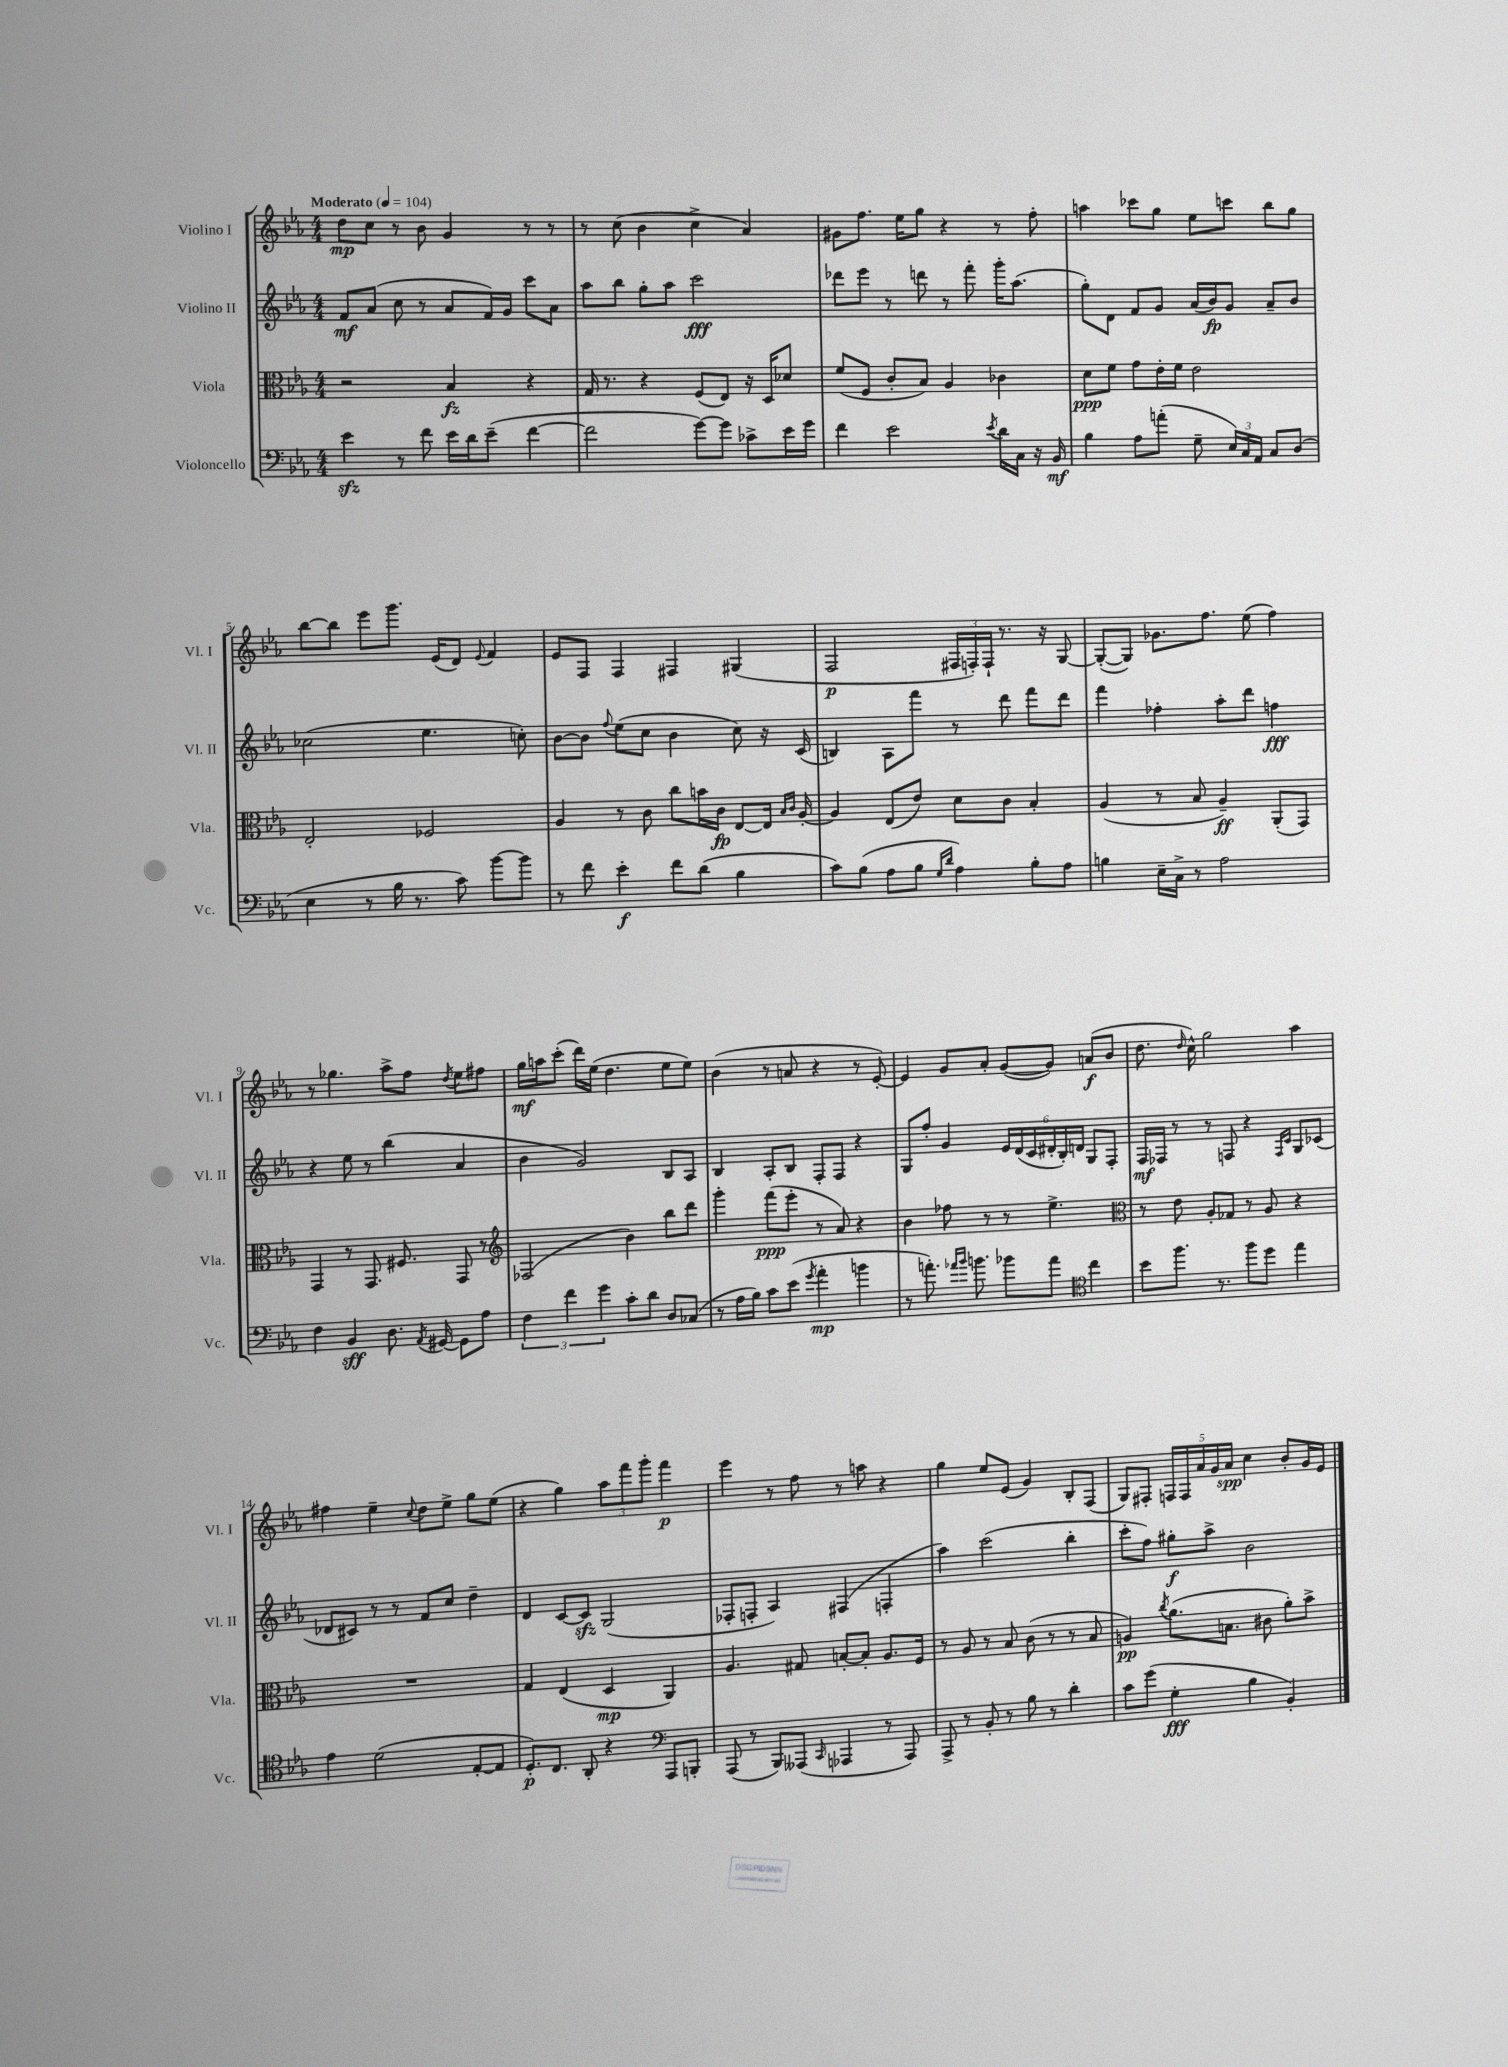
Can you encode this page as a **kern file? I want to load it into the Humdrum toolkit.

**kern	**dynam	**kern	**dynam	**kern	**dynam	**kern	**dynam
*part4	*part4	*part3	*part3	*part2	*part2	*part1	*part1
*staff4	*staff4	*staff3	*staff3	*staff2	*staff2	*staff1	*staff1
*I"Violoncello	*	*I"Viola	*	*I"Violino II	*	*I"Violino I	*
*I'Vc.	*	*I'Vla.	*	*I'Vl. II	*	*I'Vl. I	*
*clefF4	*	*clefC3	*	*clefG2	*	*clefG2	*
*k[b-e-a-]	*	*k[b-e-a-]	*	*k[b-e-a-]	*	*k[b-e-a-]	*
*M4/4	*	*M4/4	*	*M4/4	*	*M4/4	*
*MM104	*	*MM104	*	*MM104	*	*MM104	*
=1	=1	=1	=1	=1	=1	=1	=1
!	!	!	!	!	!	!LO:TX:a:B:t=Moderato	!
4e-zz\	.	2r	.	8f/L	mf	8dd\L	mp
.	.	.	.	(8a-/J	.	8cc\J	.
8r	.	.	.	8cc\	.	8r	.
8f\	.	.	.	8r	.	8b-\	.
16e-\LL	.	4B-/	fz	8a-/L	.	4g/	.
16d\J	.	.	.	.	.	.	.
(8e-~\J	.	.	.	16f/L)	.	.	.
.	.	.	.	16g/JJ	.	.	.
[4f\	.	4r	.	8ccc\L	.	8r	.
.	.	.	.	8a-\J	.	8r	.
=2	=2	=2	=2	=2	=2	=2	=2
2f\]	.	16G/	.	8aa-\L	.	8r	.
.	.	8.r	.	.	.	.	.
.	.	.	.	8bb-\J	.	(8cc\	.
.	.	4r	.	8gg'\L	.	4b-\	.
.	.	.	.	8aa-\J	.	.	.
[8g\L)	.	(8F/L	.	2ccc\	fff	4cc^\	.
8g\J]	.	8E-/J)	.	.	.	.	.
8c-X^\L	.	16r	.	.	.	4a-/)	.
.	.	16D/KL	.	.	.	.	.
16e-\L	.	8d-X/J	.	.	.	.	.
16g\JJ	.	.	.	.	.	.	.
=3	=3	=3	=3	=3	=3	=3	=3
4f\	.	(8f/L	.	8ddd-X\L	.	8g#X\L	.
.	.	8F/J	.	8eee-\J	.	8.ff\J	.
2e-\	.	8c'/L	.	8r	.	.	.
.	.	.	.	.	.	16ee-\KL	.
.	.	8B-/J)	.	8dddn\	.	8gg\J	.
.	.	4A-/	.	8r	.	4r	.
.	.	.	.	8fff'\	.	.	.
8qe-/	.	.	.	.	.	.	.
16d\LL	.	4c-X\	.	16ggg'\KL	.	8r	.
16C\JJ	.	.	.	(8.aa-\J	.	.	.
16r	.	.	.	.	.	8ff'\	.
16BB-/	mf	.	.	.	.	.	.
=4	=4	=4	=4	=4	=4	=4	=4
4B-\	.	8d\L	ppp	8gg'\L)	.	4aan\	.
.	.	8f\J	.	8d\J	.	.	.
8A-\L	.	8g\L	.	8f/L	.	8ccc-X\L	.
(8an'\J	.	16e-'\L	.	8g/J	.	8gg\J	.
.	.	16f\JJ	.	.	.	.	.
8G~\	.	2e-\	.	(16a-/LL	.	8ee-\L	.
.	.	.	.	16b-/J)	fp	.	.
24E-/LL)	.	.	.	8g/J	.	8cccn\J	.
24C/	.	.	.	.	.	.	.
24AA-/JJ	.	.	.	.	.	.	.
8C/L	.	.	.	8a-~/L	.	8bb-\L	.
(8D/J	.	.	.	8b-/J	.	8gg\J	.
!!LO:LB:g=z
=5	=5	=5	=5	=5	=5	=5	=5
4E-\	.	2E-'/	.	(2cc-X\	.	[8bb-\L	.
.	.	.	.	.	.	8bb-\J]	.
8r	.	.	.	.	.	8eee-\L	.
16B-\	.	.	.	.	.	8.ggg\J	.
8.r	.	.	.	.	.	.	.
.	.	2F-X/	.	4.ee-\	.	.	.
.	.	.	.	.	.	(16e-/KL	.
8c\)	.	.	.	.	.	8d/J)	.
.	.	.	.	.	.	8qqe-/	.
[8b-\L	.	.	.	.	.	4f/	.
8b-\J]	.	.	.	8ccn'\)	.	.	.
=6	=6	=6	=6	=6	=6	=6	=6
8r	.	4A-/	.	[8b-\L	.	8e-/L	.
8f\	.	.	.	8b-\J]	.	8F/J	.
.	.	.	.	8qqff/	.	.	.
4e-'\	f	8r	.	(8ee-\L	.	4F/	.
.	.	8c\	.	8cc\J	.	.	.
8f\L	.	8cc\L	.	4b-\	.	4F#X/	.
(8d\J	.	16bn\L	.	.	.	.	.
.	.	16c\JJ	fp	.	.	.	.
4B-\	.	[8E-/L	.	8cc\)	.	(4G#X/	.
.	.	16E-/Jk]	.	16r	.	.	.
.	.	16qqB-/LL	.	.	.	.	.
.	.	16qqc/JJ	.	.	.	.	.
.	.	[16A-'/	.	(16c/	.	.	.
=7	=7	=7	=7	=7	=7	=7	=7
8c\L)	.	4A-/]	.	4Bn/)	.	2F/	p
(8B-\J	.	.	.	.	.	.	.
8A-\L	.	(8E-/L	.	8A-\L	.	.	.
8B-\J	.	8e-/J)	.	8fff\J	.	.	.
16qqG/LL	.	.	.	.	.	.	.
16qqd/JJ	.	.	.	.	.	.	.
4A-\)	.	8d\L	.	8r	.	24F#X/LL	.
.	.	.	.	.	.	24Fn'/)	.
.	.	.	.	.	.	24F`/JJ	.
.	.	8c\J	.	8ddd\	.	8.r	.
8B-'\L	.	4B-'/	.	8fff\L	.	.	.
.	.	.	.	.	.	16r	.
8A-\J	.	.	.	8ddd\J	.	[8G/	.
=8	=8	=8	=8	=8	=8	=8	=8
4Bn\	.	(4A-/	.	4fff\	.	(8G'/L_	.
.	.	.	.	.	.	8G/J])	.
16E-~\LL	.	8r	.	4ff-X'\	.	8.g-X\L	.
16C^\JJ	.	.	.	.	.	.	.
8r	.	8B-/	.	.	.	.	.
.	.	.	.	.	.	8.ff\J	.
2A-\	.	4A-~/)	ff	8aa-'\L	.	.	.
.	.	.	.	8ddd\J	.	(8ee-\	.
.	.	(8AA-'/L	.	4ffn\	fff	4ff\)	.
.	.	8GG/J)	.	.	.	.	.
!!LO:LB:g=z
=9	=9	=9	=9	=9	=9	=9	=9
4F\	.	4GG/	.	4r	.	8r	.
.	.	.	.	.	.	4.gg-X\	.
4BB-/	sff	8r	.	8ee-\	.	.	.
.	.	8.GG/	.	8r	.	.	.
8.D\	.	.	.	(4bb-\	.	8aa-^\L	.
.	.	8.F#X/	.	.	.	.	.
.	.	.	.	.	.	8ff\J	.
8qAA-/	.	.	.	.	.	.	.
[16GG#X/	.	.	.	.	.	.	.
.	.	.	.	.	.	8qdd/	.
8GG#\L]	.	8GG/	.	4a-/	.	8ee-\L	.
8A-\J	.	8r	.	.	.	8ff#X\J	.
=10	=10	=10	=10	=10	=10	=10	=10
*	*	*clefG2	*	*	*	*	*
6F\	.	(2F-X/	.	4b-\	.	16gg\LL	mf
.	.	.	.	.	.	16aan\J	.
.	.	.	.	.	.	(8ccc'\J	.
6f\	.	.	.	.	.	.	.
.	.	.	.	2g/)	.	16ddd\LL)	.
.	.	.	.	.	.	(16ee-\JJ	.
6g\	.	.	.	.	.	.	.
.	.	.	.	.	.	4.dd\	.
8c'\L	.	4b-\)	.	.	.	.	.
8d\J	.	.	.	.	.	.	.
8D/L	.	8bb-\L	.	8B-/L	.	8ee-\L	.
(8C-X/J	.	8ddd\J	.	8A-/J	.	8ee-\J)	.
=11	=11	=11	=11	=11	=11	=11	=11
8r	.	4ggg'\	.	4B-/	.	(4b-\	.
16A-\LL	.	.	.	.	.	.	.
16B-\JJ)	.	.	.	.	.	.	.
8c\L	.	(8fff\L	ppp	8A-'/L	.	8r	.
(8e-\J	.	8eee-'\J	.	8B-/J	.	8an/	.
8qg/	.	.	.	.	.	.	.
4a-'\	mp	8r	.	8F'/L	.	4r	.
.	.	8a-/)	.	8F/J	.	.	.
4bn\	.	4r	.	4r	.	8r	.
.	.	.	.	.	.	[8e-'/)	.
=12	=12	=12	=12	=12	=12	=12	=12
8r	.	4b-\	.	8G/L	.	4e-/]	.
8.an'\)	.	.	.	8ff'/J	.	.	.
.	.	8ff-X\	.	4g/	.	8g/L	.
16qqa-X/LL	.	.	.	.	.	.	.
16qqb-/JJ	.	.	.	.	.	.	.
8.bn\	.	.	.	.	.	.	.
.	.	8r	.	.	.	8a-'/J	.
8b-X\L	.	8r	.	24e-/LL	.	([8g/L	.
.	.	.	.	(24d/	.	.	.
.	.	.	.	24c/	.	.	.
8a-\J	.	4.ee-^\	.	24d#X'/	.	8g/J])	.
.	.	.	.	24B-'/)	.	.	.
.	.	.	.	24dn/JJ	.	.	.
*clefC4	*	*	*	*	*	*	*
4cc\	.	.	.	8G/L	.	(8an/L	f
.	.	.	.	8F'/J	.	8b-/J	.
=13	=13	=13	=13	=13	=13	=13	=13
*	*	*clefC3	*	*	*	*	*
8b-\L	.	8r	.	16F/LL	mf	8.dd\	.
.	.	.	.	16F-X/JJ	.	.	.
8.ff\J	.	8e-\	.	8r	.	.	.
.	.	.	.	.	.	16qqdd/	.
.	.	.	.	.	.	16cc^^\)	.
.	.	8A-'/L	.	8r	.	2gg\	.
8.r	.	.	.	.	.	.	.
.	.	8G-X/J	.	8Fn/	.	.	.
8ff\L	.	8r	.	4r	.	.	.
8dd\J	.	8A-/	.	.	.	.	.
.	.	.	.	16qqF/LL	.	.	.
.	.	.	.	16qqc/JJ	.	.	.
4ee-\	.	4r	.	8G/L	.	4aa-\	.
.	.	.	.	(8c-X/J	.	.	.
!!LO:LB:g=z
=14	=14	=14	=14	=14	=14	=14	=14
4e-\	.	1r	.	8d-X/L	.	4ff#X\	.
.	.	.	.	8c#X/J)	.	.	.
(2d\	.	.	.	8r	.	4ee-~\	.
.	.	.	.	8r	.	.	.
.	.	.	.	.	.	8qqcc/	.
.	.	.	.	8f/L	.	8dd\L	.
.	.	.	.	8cc/J	.	8ee-^\J	.
[8E-'/L	.	.	.	4dd~\	.	8gg\L	.
8E-/J]	.	.	.	.	.	(8ee-\J	.
=15	=15	=15	=15	=15	=15	=15	=15
8.D'/L)	p	4G/	.	4d/	.	4r	.
8.C/J	.	.	.	.	.	.	.
.	.	(4E-/	.	[8c/L	.	4gg\)	.
8AA-'/	.	.	.	8czz/J]	.	.	.
4r	.	4D/	mp	(2G/	.	12aa-\L	.
.	.	.	.	.	.	12fff\	.
.	.	.	.	.	.	12ggg'\J	.
*clefF4	*	*	*	*	*	*	*
8AAA-/L	.	4AA-/)	.	.	.	4fff\	p
8BBBn'/J	.	.	.	.	.	.	.
=16	=16	=16	=16	=16	=16	=16	=16
(8AAA-/	.	4.A-/	.	8F-X'/L	.	4eee-\	.
8r	.	.	.	8Fn'/J	.	.	.
8BBB-/L)	.	.	.	4A-/)	.	8r	.
(8AAA--X/J	.	8G#X/	.	.	.	8ff\	.
16qqCC/	.	.	.	.	.	.	.
4AAA-X/	.	[8Bn'/L	.	(4F#X/	.	8r	.
.	.	8B'/J]	.	.	.	8aan\	.
8r	.	8.A-/L	.	4Fn'/	.	4r	.
8AAA-/)	.	.	.	.	.	.	.
.	.	16F/Jk	.	.	.	.	.
=17	=17	=17	=17	=17	=17	=17	=17
8AAA-^/	.	8r	.	4aa-\)	.	4gg\	.
8r	.	8A-/	.	.	.	.	.
8BB-'/	.	8r	.	(2ccc\	.	8ee-/L	.
8r	.	8B-/	.	.	.	(8e-/J	.
8B-\	.	(8c\	.	.	.	4g/)	.
8r	.	8r	.	.	.	.	.
4d'\	.	8r	.	4bb-'\	.	8B-'/L	.
.	.	8B-/	.	.	.	(8F/J	.
=18	=18	=18	=18	=18	=18	=18	=18
8c\L	.	4An/)	pp	8ccc'\L	.	8G/L)	.
(8g\J	.	.	.	8ff\J)	.	8F#X'/J	.
.	.	8qcc/	.	.	.	.	.
4G'\	fff	(8.a-\L	.	8gg#X'\L	f	20Fn/LL	.
.	.	.	.	.	.	20F/	.
.	.	.	.	.	.	20a-/	.
.	.	.	.	8aa-^\J	.	.	.
.	.	.	.	.	.	20g/	.
.	.	8.Bn\J	.	.	.	.	.
.	.	.	.	.	.	20a-/JJ	spp
4B-\	.	.	.	2b-\	.	4cc\	.
.	.	8c#X\	.	.	.	.	.
4BB-'/)	.	8a-'\L)	.	.	.	8b-'/L	.
.	.	8b-^\J	.	.	.	16g/L	.
.	.	.	.	.	.	16e-/JJ	.
==	==	==	==	==	==	==	==
*-	*-	*-	*-	*-	*-	*-	*-
